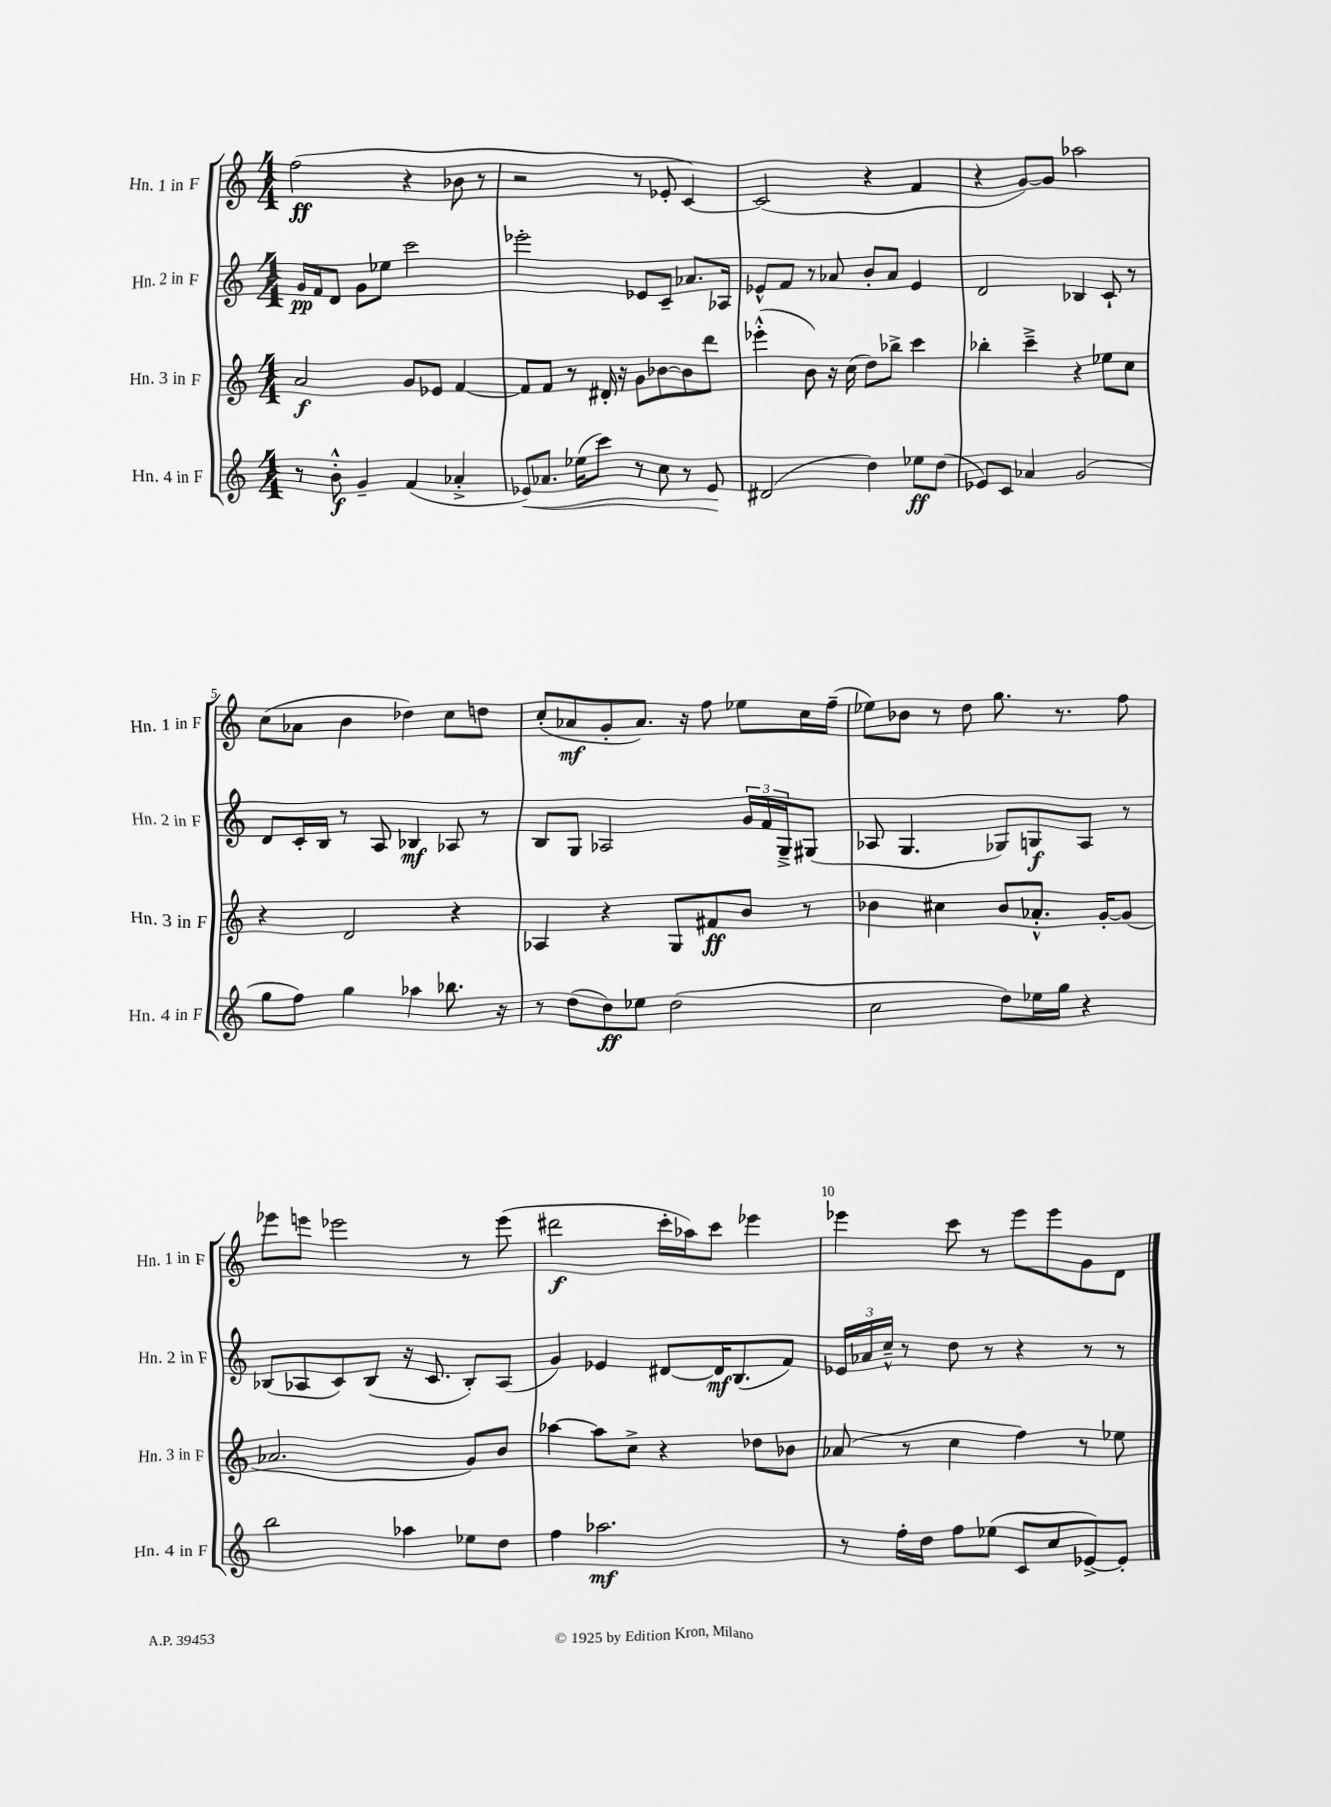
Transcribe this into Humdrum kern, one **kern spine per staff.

**kern	**kern	**kern	**kern
*staff4	*staff3	*staff2	*staff1
*clefG2	*clefG2	*clefG2	*clefG2
*k[]	*k[]	*k[]	*k[]
*M4/4	*M4/4	*M4/4	*M4/4
8r	2a	16g	(2ff
.	.	16f	.
8b'^^	.	8d	.
4g~	.	8g	.
.	.	8ee-	.
(4f	8g	2ccc	4r
.	8e-	.	.
4a-'^	[4f	.	8b-
.	.	.	8r
=	=	=	=
8e-)	8f]	2eee-'	2r
8.a-	8f	.	.
.	8r	.	.
(16ee-	.	.	.
8ccc)	16d#'	.	.
.	16r	.	.
8r	8g	8e-	8r
8cc	[8b-	8c~	8e-'
8r	8b-]	8.a-	[4c)
8e-	8ddd	.	.
.	.	16A-	.
=	=	=	=
(2d#	(4eee-'^^	8e-^^	(2c]
.	.	8f	.
.	8b)	8r	.
.	16r	8a-	.
.	(16cc	.	.
4dd)	8dd)	8b'	4r
.	8bb-^	8a-	.
8ee-	4ccc	4e-	4f
(8dd	.	.	.
=	=	=	=
8e-)	4bb-'	2d	4r
8c	.	.	.
4a-	4ccc~^	.	[8g)
.	.	.	8g]
(2g	4r	4B-	2aa-
.	8ee-	8c`	.
.	8cc	8r	.
=	=	=	=
8gg	4r	8d	(8cc
8ff)	.	16c'	8a-
.	.	16B	.
4gg	2d	8r	4b
.	.	8A	.
4aa-	.	4B-	4dd-)
8.bb-	4r	8A-	8cc
.	.	8r	8dd
16r	.	.	.
=	=	=	=
8r	4A-	8B	(8cc'
(8dd	.	8G	8a-
8dd)	4r	2A-	8g'
8ee-	.	.	8.a-)
(2dd	8G	.	.
.	.	.	16r
.	8f#	.	8ff
.	8b	24g	8ee-
.	.	24f	.
.	.	24G~^	.
.	8r	(8G#	16cc
.	.	.	(16ff~
=	=	=	=
2cc	4b-	8A-	8ee-)
.	.	4.G	8b-
.	4cc#	.	8r
.	.	.	8dd
8dd)	8b-	8G-)	8.gg
16ee-	8.a-'^^	8G	.
16gg	.	.	8.r
4r	.	8A-	.
.	[16g'	.	.
.	(8g]	8r	8ff
=	=	=	=
2bb	2.a-	(8B-	8eee-
.	.	8A-	8eee
.	.	8c)	2eee-
.	.	(8B-	.
4aa-	.	16r	.
.	.	8.c	.
8ee-	8g)	8B-')	8r
8dd	8b	(8A-	(8eee-
=	=	=	=
4ff	[4aa-	4g)	2ddd#
2.aa-	8aa-]	4e-	.
.	8cc^	.	.
.	4r	[8d#	16ccc'
.	.	.	16aa-)
.	.	16d#]	8ccc
.	.	(8.B	.
.	8dd-	.	4eee-
.	8b-	8f)	.
=	=	=	=
8r	(8a-	24e-	4eee-
.	.	24a-	.
.	.	24cc~^^	.
16ff'	8r	8r	.
16dd	.	.	.
8ff	4cc	8dd	8ccc
(8ee-	.	8r	8r
8c	4ff)	4r	8eee-
8cc	.	.	8eee-
[8e-^)	8r	8r	8g
8e-']	8ee-	8r	8d
==	==	==	==
*-	*-	*-	*-
